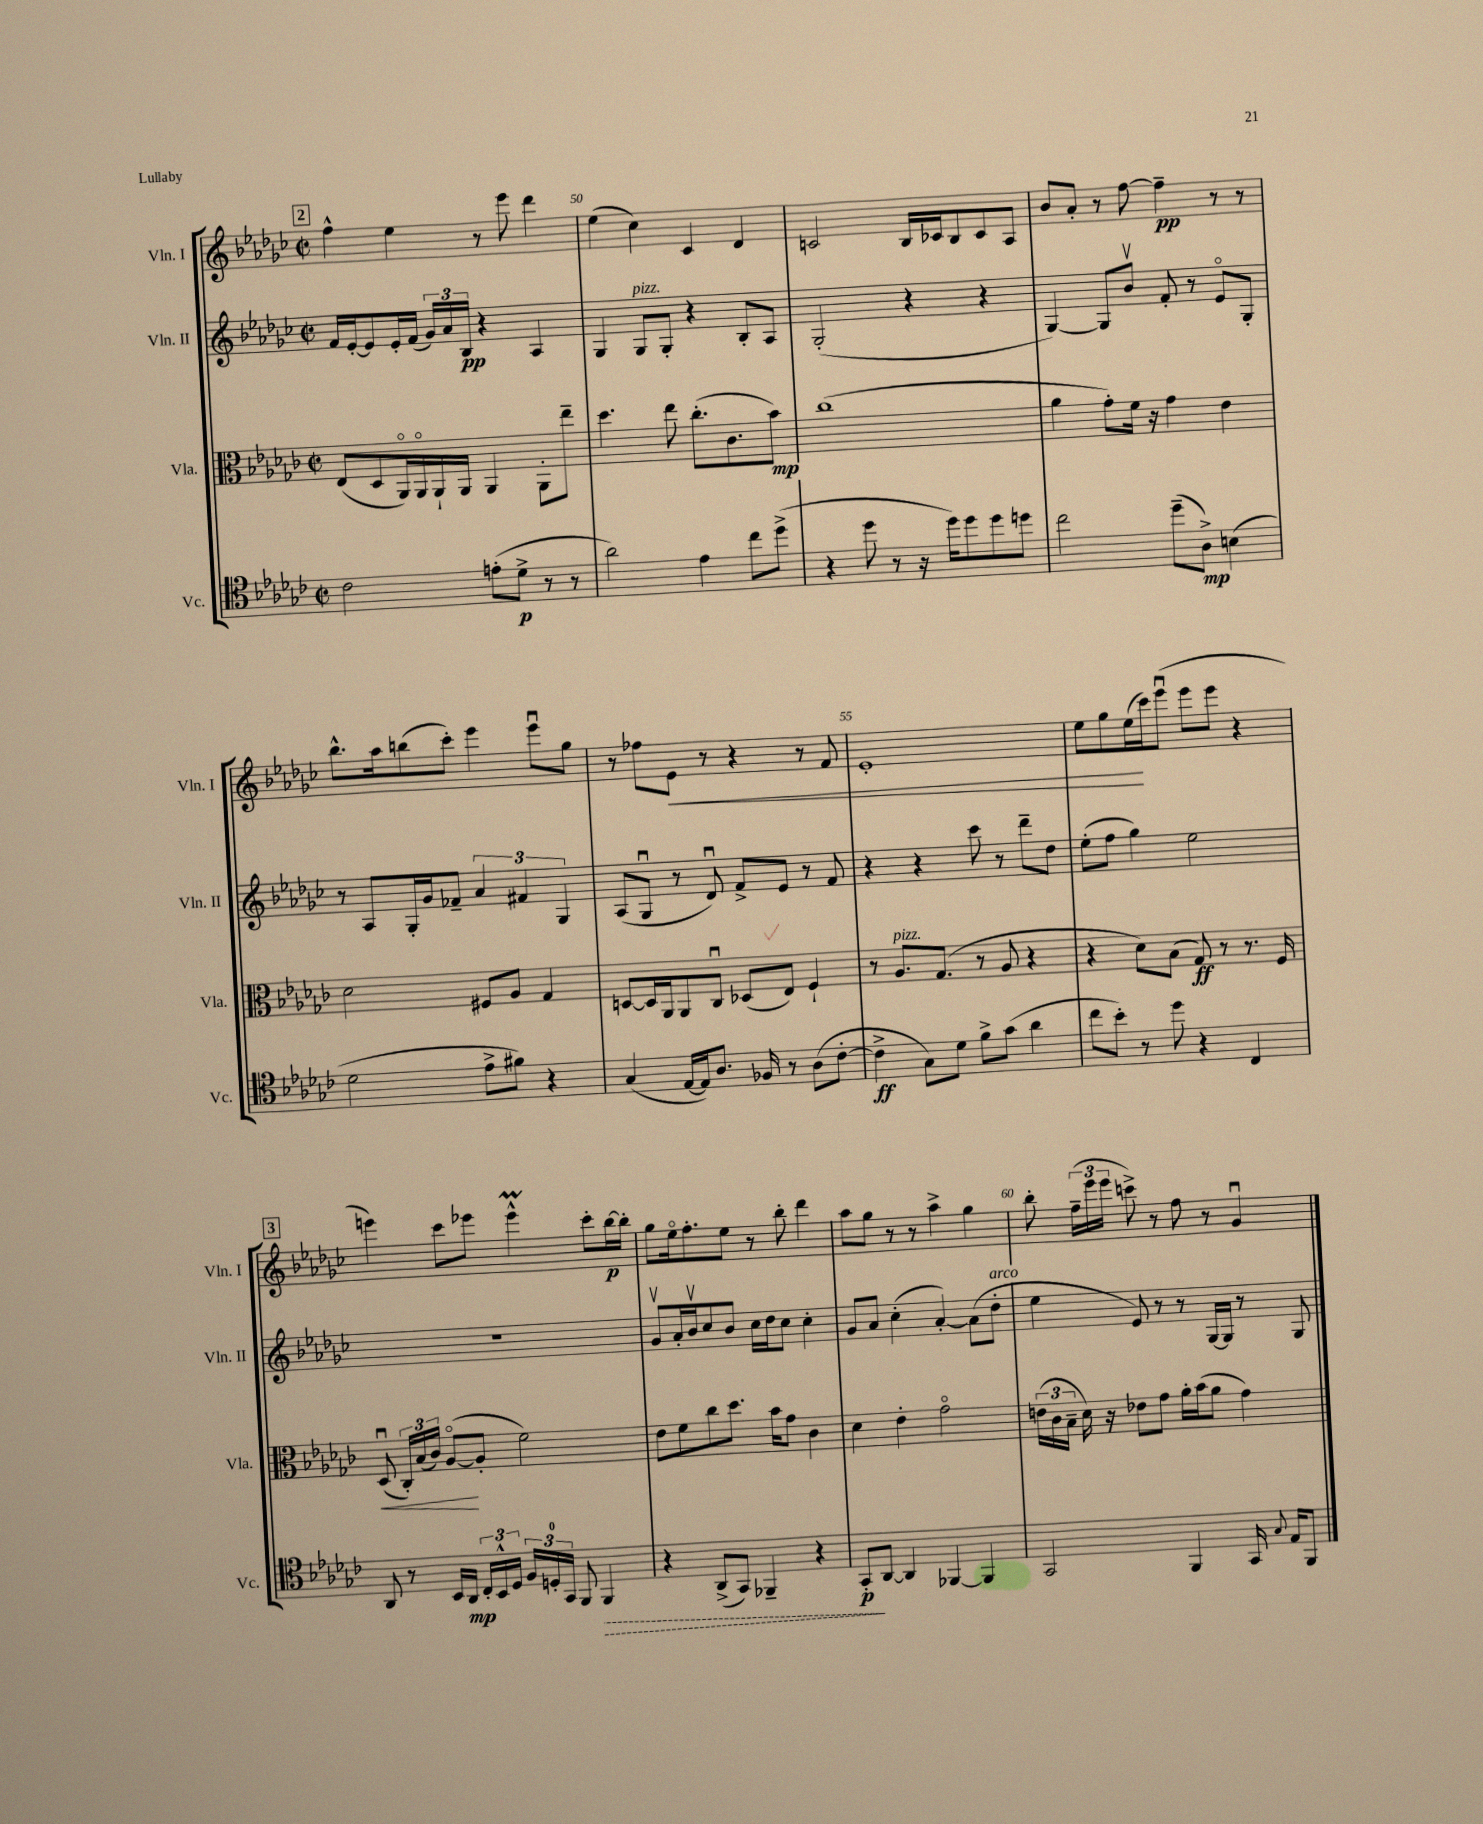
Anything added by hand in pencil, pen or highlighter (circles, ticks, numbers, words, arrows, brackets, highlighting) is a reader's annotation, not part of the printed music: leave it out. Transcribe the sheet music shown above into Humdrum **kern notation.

**kern	**kern	**kern	**kern
*staff4	*staff3	*staff2	*staff1
*clefC4	*clefC3	*clefG2	*clefG2
*k[b-e-a-d-g-c-]	*k[b-e-a-d-g-c-]	*k[b-e-a-d-g-c-]	*k[b-e-a-d-g-c-]
*M2/2	*M2/2	*M2/2	*M2/2
*met(c|)	*met(c|)	*met(c|)	*met(c|)
2c-\	(8E-/L	16f/LL	4ff^^\
.	.	[16e-'/J	.
.	8D-/	8e-/]	.
.	16AA-o/L)	16e-'/L	4ee-\
.	16AA-o/	(16f/JJ	.
.	16AA-`/	24g-/LL)	.
.	.	24a-/	.
.	16AA-/JJ	.	.
.	.	24B-/JJ	.
(8e'\L	4AA-/	4r	8r
8d-^\J	.	.	8eee-\
8r	8AA-'\L	4A-/	4ddd-\
8r	8ee-~\J	.	.
=	=	=	=
2a-\)	4.dd-\	4G-/	(4ee-\
.	.	8G-/L	4cc-\)
.	8ee-\	8G-'/J	.
4e-\	(8.cc-'\L	4r	4c-/
.	8.c-\	.	.
8cc-\L	.	8B-'/L	4d-/
(8dd-^\J	8b-\J)	8A-/J	.
=	=	=	=
4r	(1cc-	(2G-'/	2c/
8dd-\	.	.	.
8r	.	.	.
16r	.	4r	16B-/LL
16dd-\LK)	.	.	16c-/J
8dd-\	.	.	8B-/
8dd-\	.	4r	8c-/
8dd\J	.	.	8A-/J
=	=	=	=
2cc-\	4a-\	[4G-/)	8b-/L
.	.	.	8a-'/J
.	8g-'\L)	8G-/]L	8r
.	16f\Jk	8b-v/J	[8ff\
.	16r	.	.
(8dd-~\L	4g-\	8f'/	4ff~\]
8A-^\J)	.	8r	.
(4B\	4e-\	8e-o/L	8r
.	.	8G-'/J	8r
=	=	=	=
2d-\	2d-\	8r	8.bb-^^\L
.	.	8A-/L	.
.	.	.	16aa-\k
.	.	16G-'/L	(8bb\
.	.	16g-/J	.
.	.	8f-~/J	8ccc-'\J)
8e-^\L	8F#/L	6a-/	4eee-\
8f#\J)	8A-/J	.	.
.	.	6f#/	.
4r	4G-/	.	8eee-u\L
.	.	6G-/	.
.	.	.	8gg-\J
=	=	=	=
(4G-/	[8D/L	(8A-/L	8r
.	16D/]L	8G-u/J	8ff-\L
.	16AA-/J	.	.
[16E-/LL	8AA-/	8r	8e-\J
16E-/]J)	.	.	.
8.A-/J	8C-u/J	8d-u/)	8r
.	(8D-/L	8f^/L	4r
16F-/	.	.	.
8r	8E-/J)	8e-/J	.
(8A-\L	4F`/	8r	8r
[8c-'\J	.	8f/	8f/
=	=	=	=
4c-^\]	8r	4r	1e-'
.	8.A-/L	.	.
8G-\L)	.	4r	.
.	(8.G-/J	.	.
8d-\J	.	.	.
8f^\L	8r	8ccc-\	.
(8g-\J	8A-/	8r	.
4a-\	4r	8ddd-~\L	.
.	.	8dd-\J	.
=	=	=	=
8cc-\L	4r	(8ee-'\L	8ee-\L
8b-'\J)	.	8ff\J	8gg-\
8r	8d-\L)	4gg-\)	(16ee-\L
.	.	.	16ccc-\J)
8dd-\	(8B-\J	.	(8eee-u\J
4r	8G-/)	2ee-\	8eee-\L
.	8r	.	8eee-\J
4C-/	8.r	.	4r
.	16F/	.	.
=	=	=	=
8AA-/	(8D-u/	1r	4eee\)
8r	24C-'/LL)	.	.
.	(24B-/	.	.
.	24c-/JJ)	.	.
16BB-/LL	([8A-o/L	.	8ccc-\L
16AA-/JJ	.	.	.
24C-'/LL	8A-'/]J	.	8eee-\J
24BB-^^/	.	.	.
24D-/JJ	.	.	.
24F/LL	2f\)	.	4eee-^^\
24D'/	.	.	.
24GG-/JJ	.	.	.
8FF/	.	.	.
4FF/	.	.	8ccc-'\L
.	.	.	[16bb-\L
.	.	.	16bb-'\]JJ
=	=	=	=
4r	8e-\L	8g-v/L	8gg-\L
.	8f\	16a-'/L	16ee-o\k
.	.	16b-v/J	8.ff'\
(8AA-^/L	8cc-\	8cc-/	.
8GG-/J)	8.dd-\J	8b-/J	8ee-\J
4FF-~/	.	16cc-\LL	8r
.	16b-\LK	16dd-\J	.
.	8g-\J	8cc-\J	8bb-'\
4r	4c-\	4cc-'\	4ddd-\
=	=	=	=
8GG-'/L	4d-\	8g-/L	8aa-\L
[8AA-/J	.	8a-/J	8gg-\J
4AA-/]	4e-'\	(4cc-'\	8r
.	.	.	8r
[4FF-/	2g-o\	[4a-'/)	4aa-^\
4FF-/]	.	(8a-\]L	4gg-\
.	.	8dd-'\J	.
=	=	=	=
2GG-/	(24e\LL	4ee-\	8bb-'\
.	24c-\	.	.
.	24B-~\JJ	.	.
.	16d-\)	.	(24ff~\LL
.	.	.	24eee-\
.	16r	.	.
.	.	.	24eee-\JJ
.	8e-\L	8e-/)	8ccc^\)
.	8g-\J	8r	8r
4FF/	16a-'\LL	8r	8ff\
.	(16b-\J	.	.
.	8a-\J	[16G-/LL	8r
.	.	16G-/]JJ	.
16GG-/	4g-\)	8r	4g-u/
8qqG-/	.	.	.
16E-/LK	.	.	.
8FF/J	.	8G-/	.
==	==	==	==
*-	*-	*-	*-
